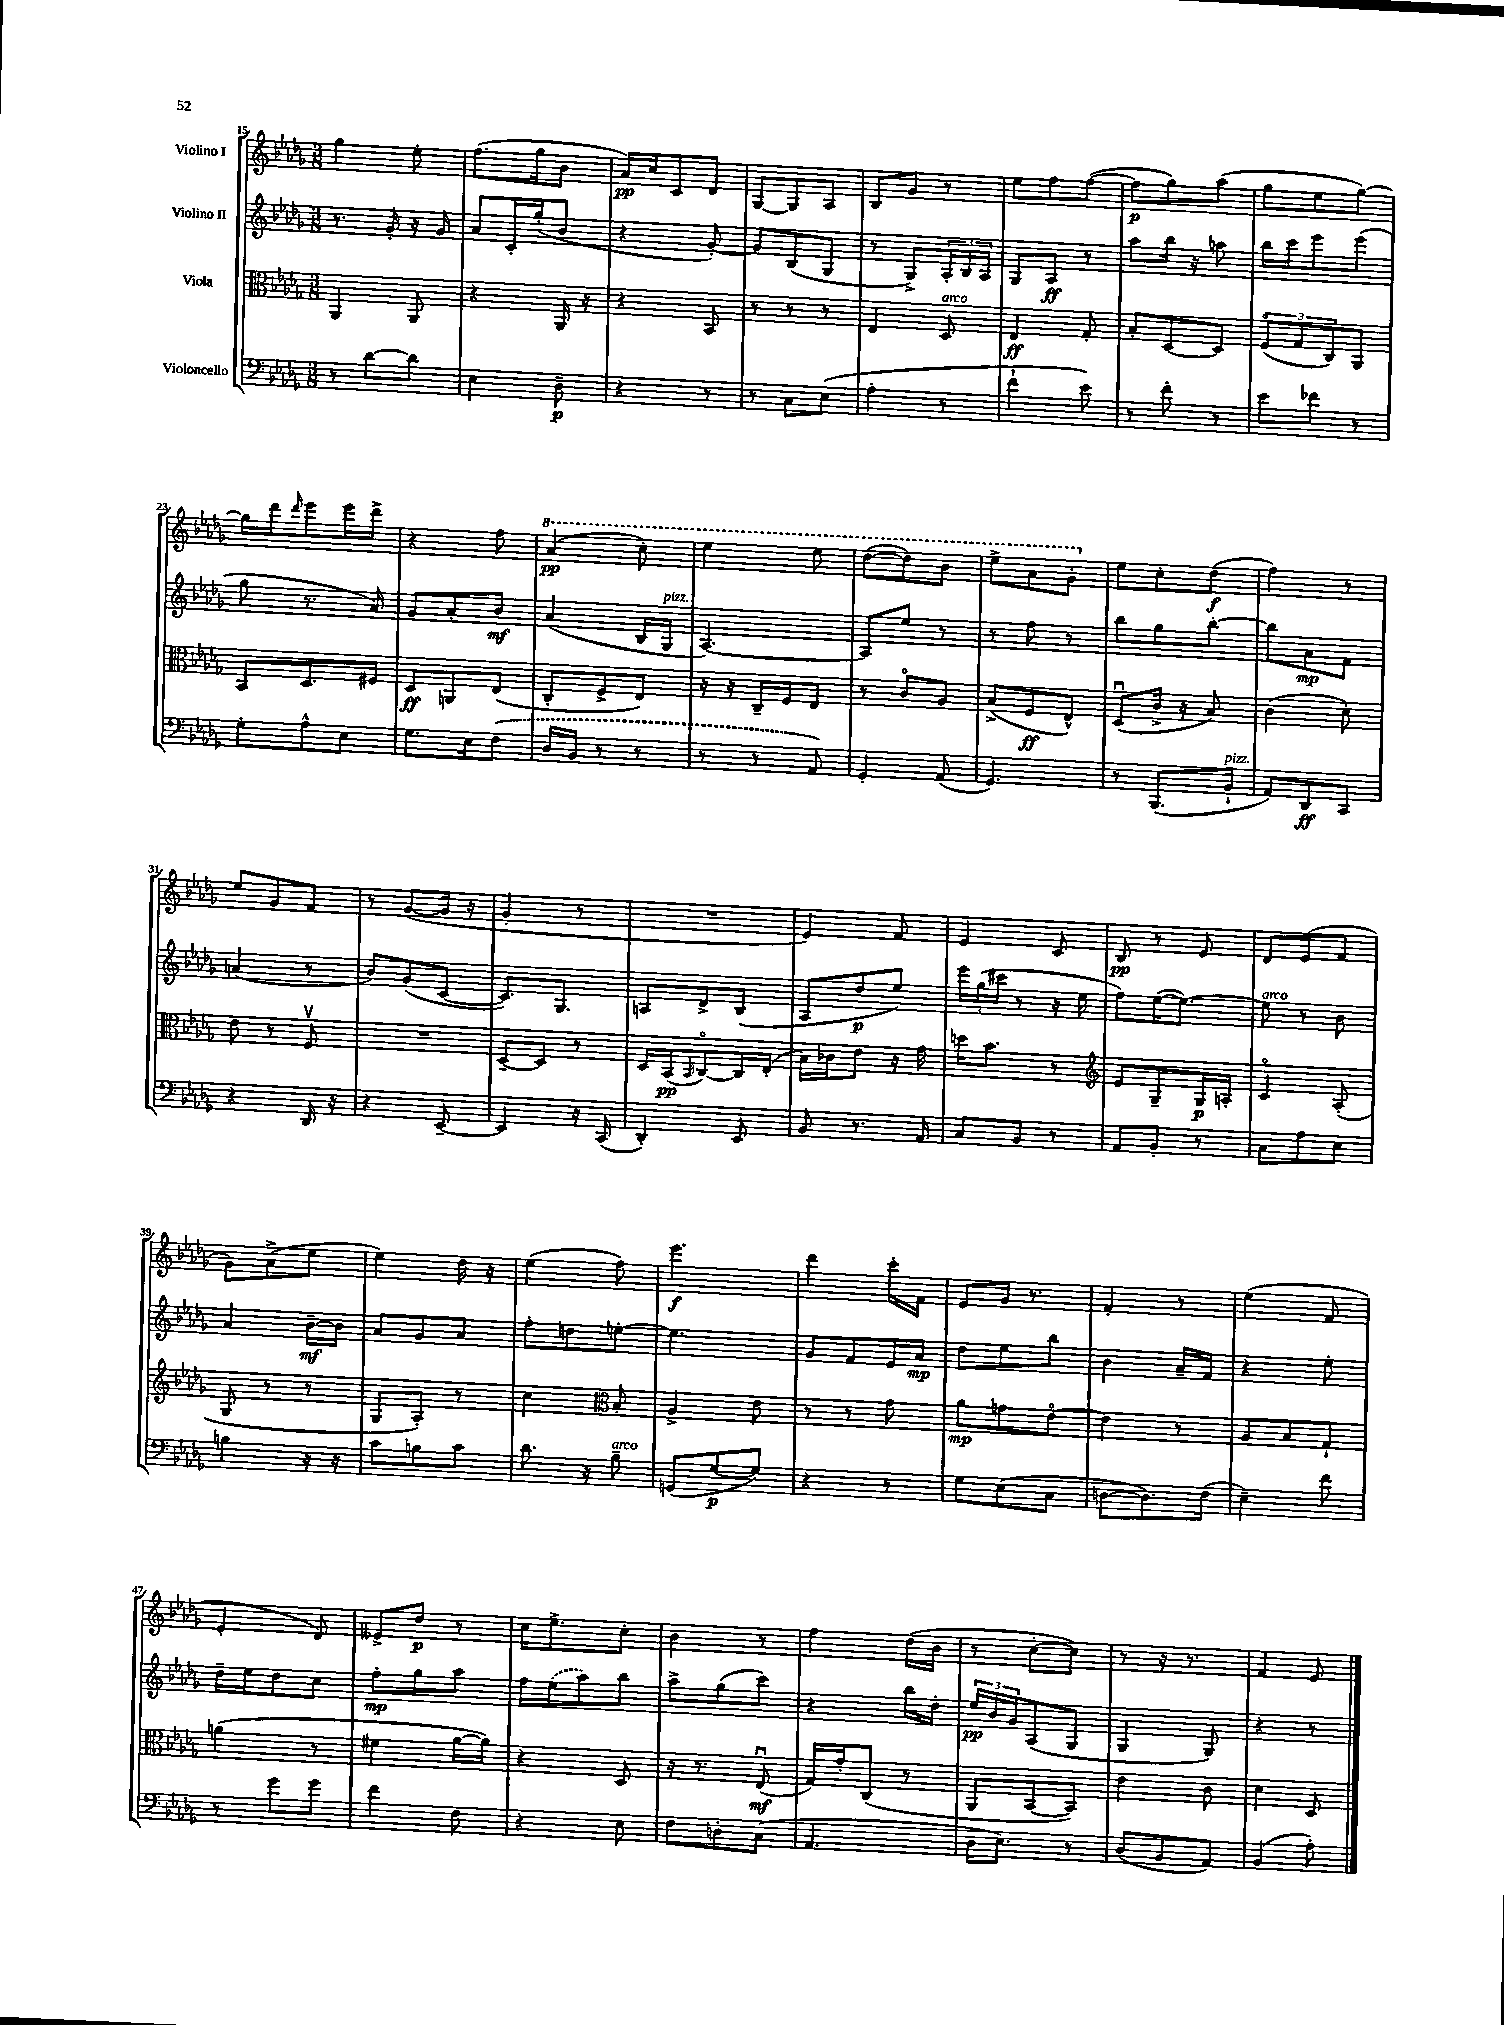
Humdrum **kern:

**kern	**kern	**kern	**kern
*staff4	*staff3	*staff2	*staff1
*clefF4	*clefC3	*clefG2	*clefG2
*k[b-e-a-d-g-]	*k[b-e-a-d-g-]	*k[b-e-a-d-g-]	*k[b-e-a-d-g-]
*M3/8	*M3/8	*M3/8	*M3/8
8r	4AA-	8.r	4gg-
[8d-	.	.	.
.	.	16g-'	.
8d-]	8AA-	16r	8ee-'
.	.	16g-	.
=	=	=	=
4E-	4r	8a-	(8.ff
.	.	16c'	.
.	.	(16gg-'	16gg-
8D-~	16AA-	8b-	8b-
.	16r	.	.
=	=	=	=
4r	4r	4r	16a-)
.	.	.	16cc
.	.	.	8c
8r	8BB-	[8g-')	8d-
=	=	=	=
8r	8r	8g-]	[8G-
8C	8r	(8B-	8G-]
(8E-	8r	8G-	8A-
=	=	=	=
4A-'	4E-	8r	8B-
.	.	8G-^)	8g-
8r	8D-	24A-'	8r
.	.	24B-	.
.	.	24A-	.
=	=	=	=
4f`	4E-	8G-	8ee-
.	.	8A-	8ff
8e-)	8G-'	8r	([8ff
=	=	=	=
8r	8B-'	8aa-	8ff]
8f'	[8D-	16bb-	8gg-)
.	.	16r	.
8r	8D-]	8aa	(8aa-
=	=	=	=
8e-	(12Fo	16bb-	8gg-
.	.	16ccc	.
.	12G-	.	.
8f-	.	8eee-	8ee-
.	12C)	.	.
8r	8AA-	(8eee-	[8gg-)
=	=	=	=
8G-'	8BB-	8gg-	16gg-]
.	.	.	16ddd-
.	.	.	16qqddd-
8A-^^	8.D-	8.r	8eee-
8E-	.	.	16eee-
.	16F#	16a-)	16ddd-^
=	=	=	=
8.G-	8D-	8g-	4r
.	8AA	8a-'	.
16E-	.	.	.
(8F	(8E-	8b-	8ff
=	=	=	=
16D-	8C'	(4a-	(4aa-
16BB-	.	.	.
8r	8F^	.	.
8r	8E-)	16B-	8ccc')
.	.	16G-	.
=	=	=	=
8r	16r	[4.A-)	4eee-
.	16r	.	.
8r	16C~	.	.
.	16F	.	.
8AA-)	8E-	.	8eee-
=	=	=	=
4GG-'	8r	8A-]	([8ddd-
.	8co	8ee-	8ddd-])
(8AA-	8A-	8r	8bb-
=	=	=	=
4.GG-)	(8B-^	8r	8eee-^
.	8F	8ff	8aa-
.	8E-^^)	8r	8gg-'
=	=	=	=
8r	(8D-u	8bb-	8ee-
(8.BBB-	16c^	8gg-	8cc'
.	16r	.	.
.	8B-)	[8bb-'	(8dd-
16BB-`	.	.	.
=	=	=	=
8AA-)	(4c	8bb-]	4ff)
8DD-	.	8a-	.
8CC	8d-')	8f	8r
=	=	=	=
4r	8e-	(4a	8ee-
.	8r	.	8g-
16DD-	8Fv	8r	8f
16r	.	.	.
=	=	=	=
4r	4.r	8b-)	8r
.	.	(8g-	([8g-
[8EE-~	.	[8c	16g-]
.	.	.	16r
=	=	=	=
4EE-]	[8D-~	8.c])	4g-'
.	8D-]	.	.
.	.	8.G-	.
16r	8r	.	8r
(16CC	.	.	.
=	=	=	=
4DD-')	16D-	8A	4.r
.	(16BB-	.	.
.	16qqBB-	.	.
.	[8Co)	8d-^	.
8EE-	16C]	(8B-	.
.	(16E-'	.	.
=	=	=	=
8BB-	16B-)	8A-	4e-)
.	16c-	.	.
8.r	8e-	8dd-	.
.	16r	8ee-)	8f
16AA-	16g-	.	.
=	=	=	=
8C	16dd	24eee-	4e-
.	.	(24gg-	.
.	8.b-	.	.
.	.	24ccc#	.
8BB-	.	8r	.
8r	8r	16r	8c
.	.	16ee-	.
=	=	=	=
*	*clefG2	*	*
8AA-	8e-	8ff)	8B-
8BB-'	8G-~	([16ee-	8r
.	.	8.ee-_)	.
8r	16G-	.	8e-
.	16A'	.	.
=	=	=	=
8C	4co	8ee-]	8d-
8A-	.	8r	(8e-
8E-	(8A-'	8b-	8f
=	=	=	=
4B	8G-	4a-	8g-)
.	8r	.	(8a-^
16r	8r	[16b-~	8ee-
16r	.	16b-]	.
=	=	=	=
8c	8G-	8a-	4ee-)
8B	8A-')	8g-	.
8c	8r	8a-	16dd-
.	.	.	16r
=	=	=	=
8.d-	4cc	8ff'	(4ee-
.	.	8dd	.
16r	.	.	.
*	*clefC3	*	*
8B-~	8B-'	[8ee'	8ff)
=	=	=	=
(8GG	4A-^	4.ee]	4.eee-
[8G-	.	.	.
8G-])	8e-	.	.
=	=	=	=
4r	8r	8g-	4ddd-
.	8r	8f	.
8r	8g-	16e-	16ccc'
.	.	16a-	16f
=	=	=	=
8G-	8a-	8dd-	8e-
(8E-	8g	8ee-	16g-
.	.	.	8.r
8C	[8e-o	8bb-	.
=	=	=	=
[8D	4e-]	4b-	4f'
8.D])	.	.	.
.	8r	16a-~	8r
(16F	.	16f	.
=	=	=	=
4E-~)	8A-	4r	(4ee-
.	8B-	.	.
8f	8G-`	8ee-'	8f
=	=	=	=
8r	(4a	16dd-~	4e-'
.	.	16ee-	.
8g-	.	8dd-	.
8g-	8r	8cc	8d-)
=	=	=	=
4f	4f#	8ff'	8e--^
.	.	8gg-	8dd-
8F	[16a-	8aa-	8r
.	16a-])	.	.
=	=	=	=
4r	4r	16ff	16cc
.	.	(16ee-	8.ee-^
.	.	8aa-)	.
8E-	8D-	8bb-	8cc'
=	=	=	=
8F	16r	8aa-^	4b-
.	8.r	.	.
8D'	.	(8gg-	.
(8C	(8E-u	8ccc)	8r
=	=	=	=
4.AA-	16G-)	4r	4ff
.	16g-'	.	.
.	(8C	.	.
.	8r	16bb-	(16dd-
.	.	16dd-'	16b-
=	=	=	=
16D-	8AA-	24ee-	8r
.	.	24b-	.
8.E-)	.	.	.
.	.	24g-	.
.	[8BB-	(8A-	[8cc'
8r	8BB-])	8G-	8cc])
=	=	=	=
(8D-	4e-	4G-	8r
8BB-	.	.	16r
.	.	.	8.r
8AA-)	8c	8G-)	.
=	=	=	=
(4BB-	4d-	4r	4f
8A-')	8D-	8r	8e-
==	==	==	==
*-	*-	*-	*-
